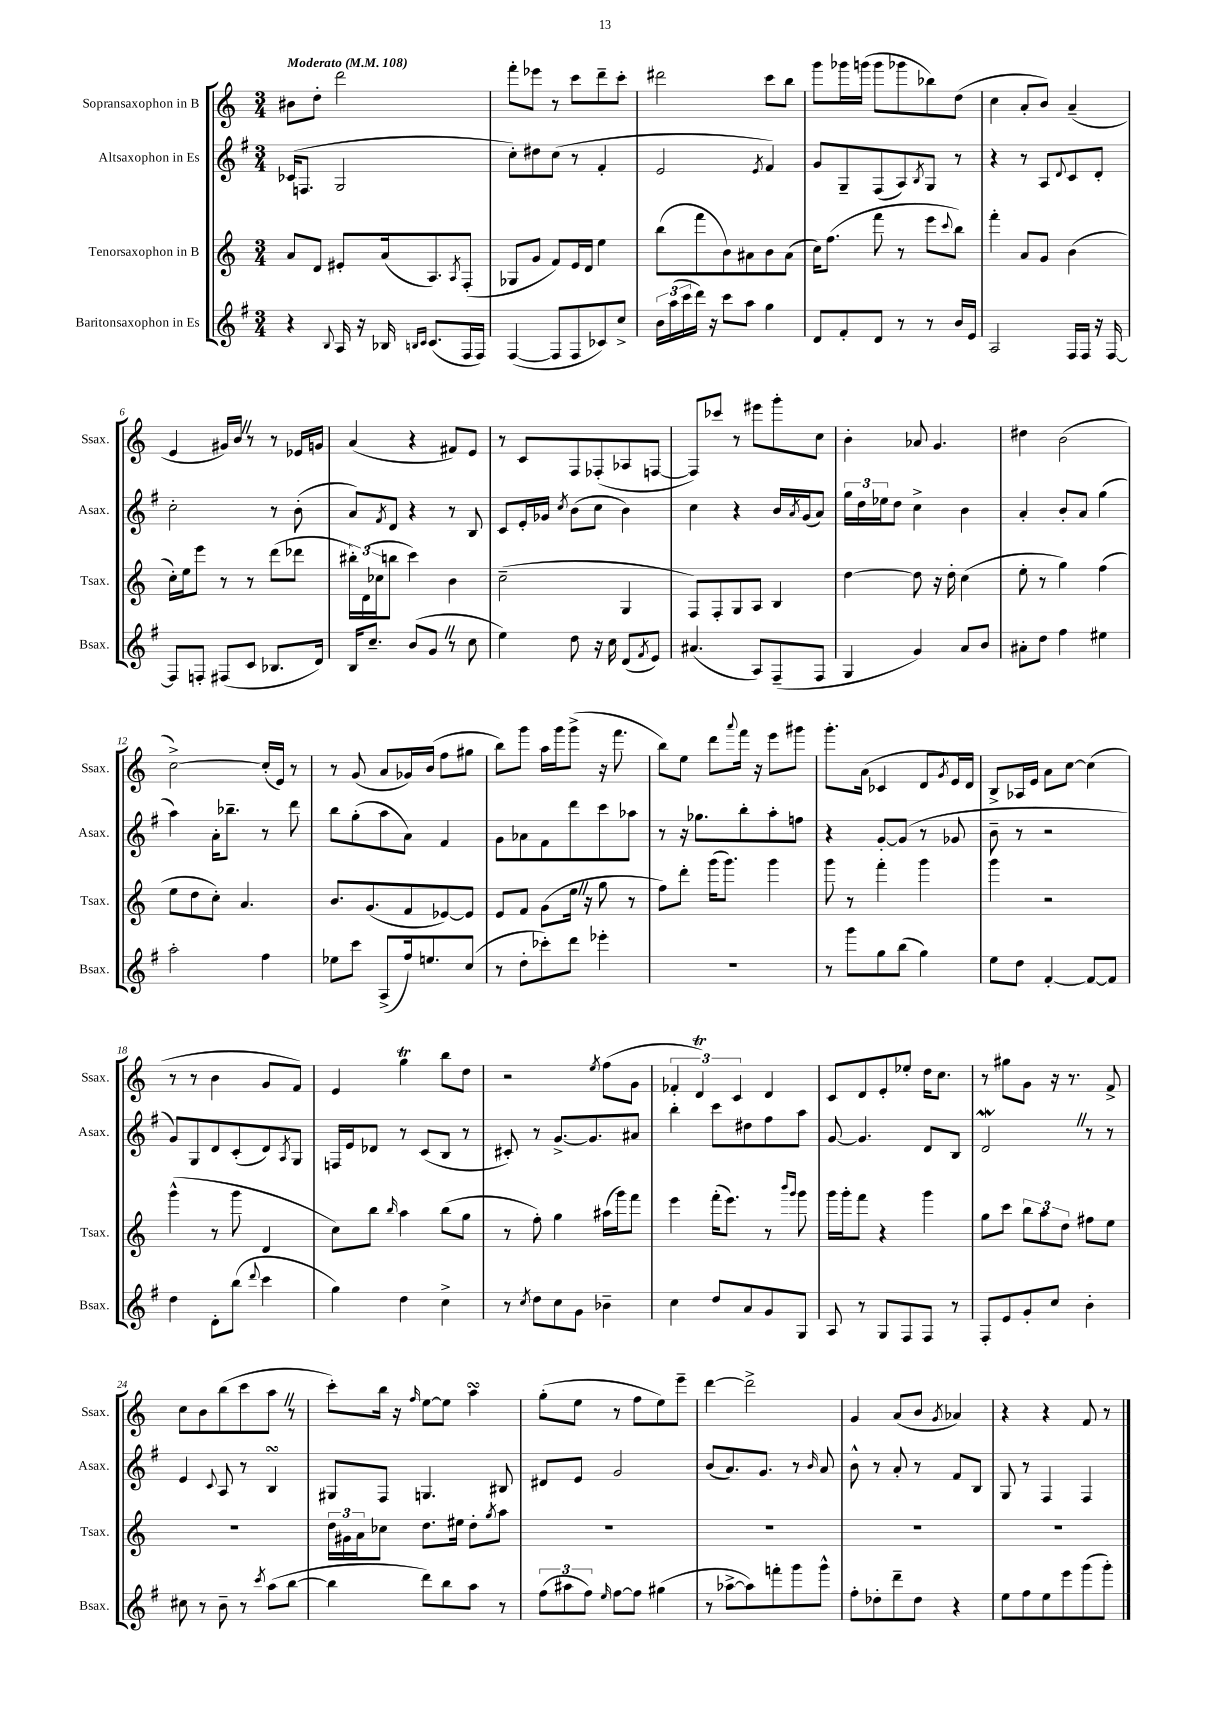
<<
\new StaffGroup <<
\new Staff = "s0" \with { instrumentName = "Sopransaxophon in B" shortInstrumentName = "Ssax." } {
    \clef treble \key c \major \numericTimeSignature \time 3/4 \tempo "Moderato" 4 = 108
    bis'8 d''8-. d'''2 |
    f'''8-. ees'''8 r8 c'''8 d'''8-- c'''8-. |
    dis'''2 c'''8 b''8 |
    g'''8 ges'''16 g'''16( g'''8 ges'''8 bes''8) d''8( |
    c''4 a'8-. b'8) a'4--( |
    e'4 gis'16) b'16 \once \override BreathingSign.text = \markup { \musicglyph "scripts.caesura.straight" } \breathe r8 r8 ees'16 g'16 |
    a'4( r4 fis'8) e'8 |
    r8 c'8 f8 fes8-.( aes8 f8~ |
    f8) ces'''8 r8 eis'''8 g'''8-. c''8 |
    b'4-. aes'8 g'4. |
    dis''4 b'2( |
    c''2~->) c''16-.( e'16) r8 |
    r8 g'8( a'8 ges'16) b'16( f''8 gis''8 |
    b''8) g'''8 a''16 g'''16 g'''8->( r16 f'''8. |
    b''8) e''8 d'''8 \appoggiatura { a'''8 } f'''16 r16 e'''8 gis'''8 |
    g'''8.-. a'16( ces'4 d'8 \acciaccatura { g'8 } e'16) d'16 |
    b8-> aes16 e'16 a'8 c''8~ c''4( |
    r8 r8 b'4 g'8 f'8) |
    e'4 g''4\trill b''8 d''8 |
    r2 \acciaccatura { e''8 } f''8( g'8 |
    \tuplet 3/2 { fes'4-. d'4\trill) c'4 } d'4 |
    c'8 d'8 e'8-. ees''8-. d''16 c''8. |
    r8 gis''8 g'8 r16 r8. f'8-> |
    c''8 b'8 b''8( c'''8 a''8 \once \override BreathingSign.text = \markup { \musicglyph "scripts.caesura.straight" } \breathe r8 |
    c'''8-.) b''16 r16 \grace { f''16 } e''8~ e''8 a''4\turn |
    g''8-.( e''8 r8 f''8 e''8) e'''8-- |
    d'''4~ d'''2-> |
    g'4 a'8( b'8 \acciaccatura { g'8 } aes'4) |
    r4 r4 f'8 r8 \bar "|." |
}
\new Staff = "s1" \with { instrumentName = "Altsaxophon in Es" shortInstrumentName = "Asax." } {
    \clef treble \key g \major \numericTimeSignature \time 3/4
    ces'16( f8. g2 |
    c''8-.) dis''8 c''8( r8 fis'4-. |
    e'2 \acciaccatura { e'8 } fis'4) |
    g'8 g8-- fis8( a8) \acciaccatura { b8 } g8 r8 |
    r4 r8 a8 \appoggiatura { d'8 } c'8 d'8-. |
    c''2-. r8 b'8-.( |
    a'8) \acciaccatura { fis'8 } d'8 r4 r8 b8 |
    c'8 e'16-. ges'16 \acciaccatura { c''8 } b'8( c''8 b'4) |
    c''4 r4 b'16 \acciaccatura { a'8 } g'16( a'8) |
    \tuplet 3/2 { g''16 d''16 ees''16 } d''8 c''4-> b'4 |
    a'4-. b'8-. a'8 g''4( |
    a''4) a'16-. bes''8.-- r8 d'''8 |
    b''8 g''8-.( a''8 a'8) fis'4 |
    g'8 aes'8 fis'8 d'''8 c'''8 aes''8 |
    r8 r16 ges''8. b''8-. a''8-. f''8 |
    r4 g'8~-. g'8( r8 ges'8 |
    b'8-- r8 r2 |
    g'8) g8 d'8 c'8-.( d'8) \acciaccatura { a8 } g8 |
    f16 e'16 des'8 r8 c'8( b8 r8 |
    cis'8-.) r8 g'8.~-> g'8. ais'8 |
    b''4-. c'''8 dis''8 fis''8 a''8 |
    g'8~ g'4. d'8 b8 |
    d'2\mordent \once \override BreathingSign.text = \markup { \musicglyph "scripts.caesura.straight" } \breathe r8 r8 |
    e'4 \appoggiatura { c'8 } a8 r8 b4\turn |
    gis8 fis8 g4. bis8 |
    dis'8 e'8 g'2 |
    b'8( a'8.) g'8. r8 \grace { b'16 } a'8 |
    b'8-^ r8 a'8-. r8 fis'8 b8 |
    g8 r8 fis4 fis4 \bar "|." |
}
\new Staff = "s2" \with { instrumentName = "Tenorsaxophon in B" shortInstrumentName = "Tsax." } {
    \clef treble \key c \major \numericTimeSignature \time 3/4
    a'8 d'8 eis'8-. a'16( a8.) \acciaccatura { a8 } f8-.( |
    ges8 g'8 f'8) e'16 d'16 e''4 |
    b''8( f'''8 b'8) ais'8 b'8 ais'8( |
    c''16) f''8.( f'''8 r8 e'''8 \appoggiatura { c'''8 } b''8) |
    f'''4-. a'8 g'8 b'4( |
    c''16-.) e''16 e'''8 r8 r8 d'''8( des'''8 |
    \tuplet 3/2 { bis''16-.) d'16( ces''16 } b''8 c'''4) b'4 |
    c''2--( g4 |
    f8) f8-. g8 a8 b4 |
    d''4~ d''8 r16 d''16-. c''4( |
    e''8-. r8 g''4) f''4( |
    e''8 d''8 c''8-.) a'4. |
    b'8. g'8.( f'8 ees'8~) ees'8 |
    e'8 f'8 g'8( e''16 \once \override BreathingSign.text = \markup { \musicglyph "scripts.caesura.straight" } \breathe r16 g''8 r8 |
    f''8) d'''8-. g'''16( g'''8.) g'''4 |
    g'''8 r8 f'''4-. g'''4 |
    g'''4 r2 |
    g'''4-^( r8 g'''8 d'4 |
    c''8) b''8 \grace { b''16 } a''4 b''8( g''8 |
    r8 f''8-.) g''4 ais''16( g'''16) f'''8 |
    e'''4 f'''16-.( e'''8.) r8 \grace { b'''16 g'''16 } g'''8 |
    g'''16 g'''16-. f'''8 r4 g'''4 |
    g''8 c'''8 \tuplet 3/2 { b''8 a''8 d''8 } fis''8 e''8 |
    R2. |
    \tuplet 3/2 { d''16 gis'16 a'16 } ces''8 d''8. eis''16 d''8-. \acciaccatura { g''8 } a''8 |
    R2. |
    R2. |
    R2. |
    R2. \bar "|." |
}
\new Staff = "s3" \with { instrumentName = "Baritonsaxophon in Es" shortInstrumentName = "Bsax." } {
    \clef treble \key g \major \numericTimeSignature \time 3/4
    r4 \appoggiatura { b8 } a16 r16 bes16 \grace { b16 c'16 } c'8.( fis16 fis16) |
    fis4~( fis8 fis8 ces'8) c''8-> |
    \tuplet 3/2 { b'16 a''16( c'''16 } d'''16) r16 c'''8 a''8 g''4 |
    d'8 fis'8-. d'8 r8 r8 b'16 e'16 |
    a2 fis16 fis16 r16 fis16~ |
    fis8 f8-. fis8( c'8 bes8. d'16) |
    b16 c''8.-- b'8( g'8 \once \override BreathingSign.text = \markup { \musicglyph "scripts.caesura.straight" } \breathe r8 c''8 |
    e''4) d''8 r16 c''16 d'8( \acciaccatura { fis'8 } e'8) |
    ais'4.( a8) fis8--( fis8 |
    g4 g'4) a'8 b'8 |
    ais'8-. d''8 fis''4 eis''4 |
    a''2-. fis''4 |
    ees''8 c'''8 a8->( fis''16) e''8. c''8( |
    r8 d''8-. ces'''8-.) d'''8 ees'''4-. |
    R2. |
    r8 g'''8 g''8 b''8( g''4) |
    e''8 d''8 fis'4~-. fis'8~ fis'8 |
    d''4 d'8-. b''8( \appoggiatura { d'''8 } c'''4 |
    g''4) d''4 c''4-> |
    r8 \acciaccatura { c''8 } d''8 c''8 g'8 bes'4-- |
    c''4 d''8 a'8 g'8 g8 |
    a8 r8 g8 fis8 fis8 r8 |
    fis8-. e'8 g'8-. c''8 b'4-. |
    cis''8 r8 b'8-- r8 \acciaccatura { c'''8 } a''8( b''8~ |
    b''4 d'''8) b''8 a''8 r8 |
    \tuplet 3/2 { fis''8( ais''8 fis''8) } \grace { e''16 } fis''8~ fis''8 gis''4( |
    r8 aes''8~-> aes''8) f'''8-. g'''8 g'''8-^ |
    fis''8-. des''8-. d'''8-- des''8 r4 |
    e''8 fis''8 e''8 e'''8 g'''8( g'''8-.) \bar "|." |
}
>>
>>
